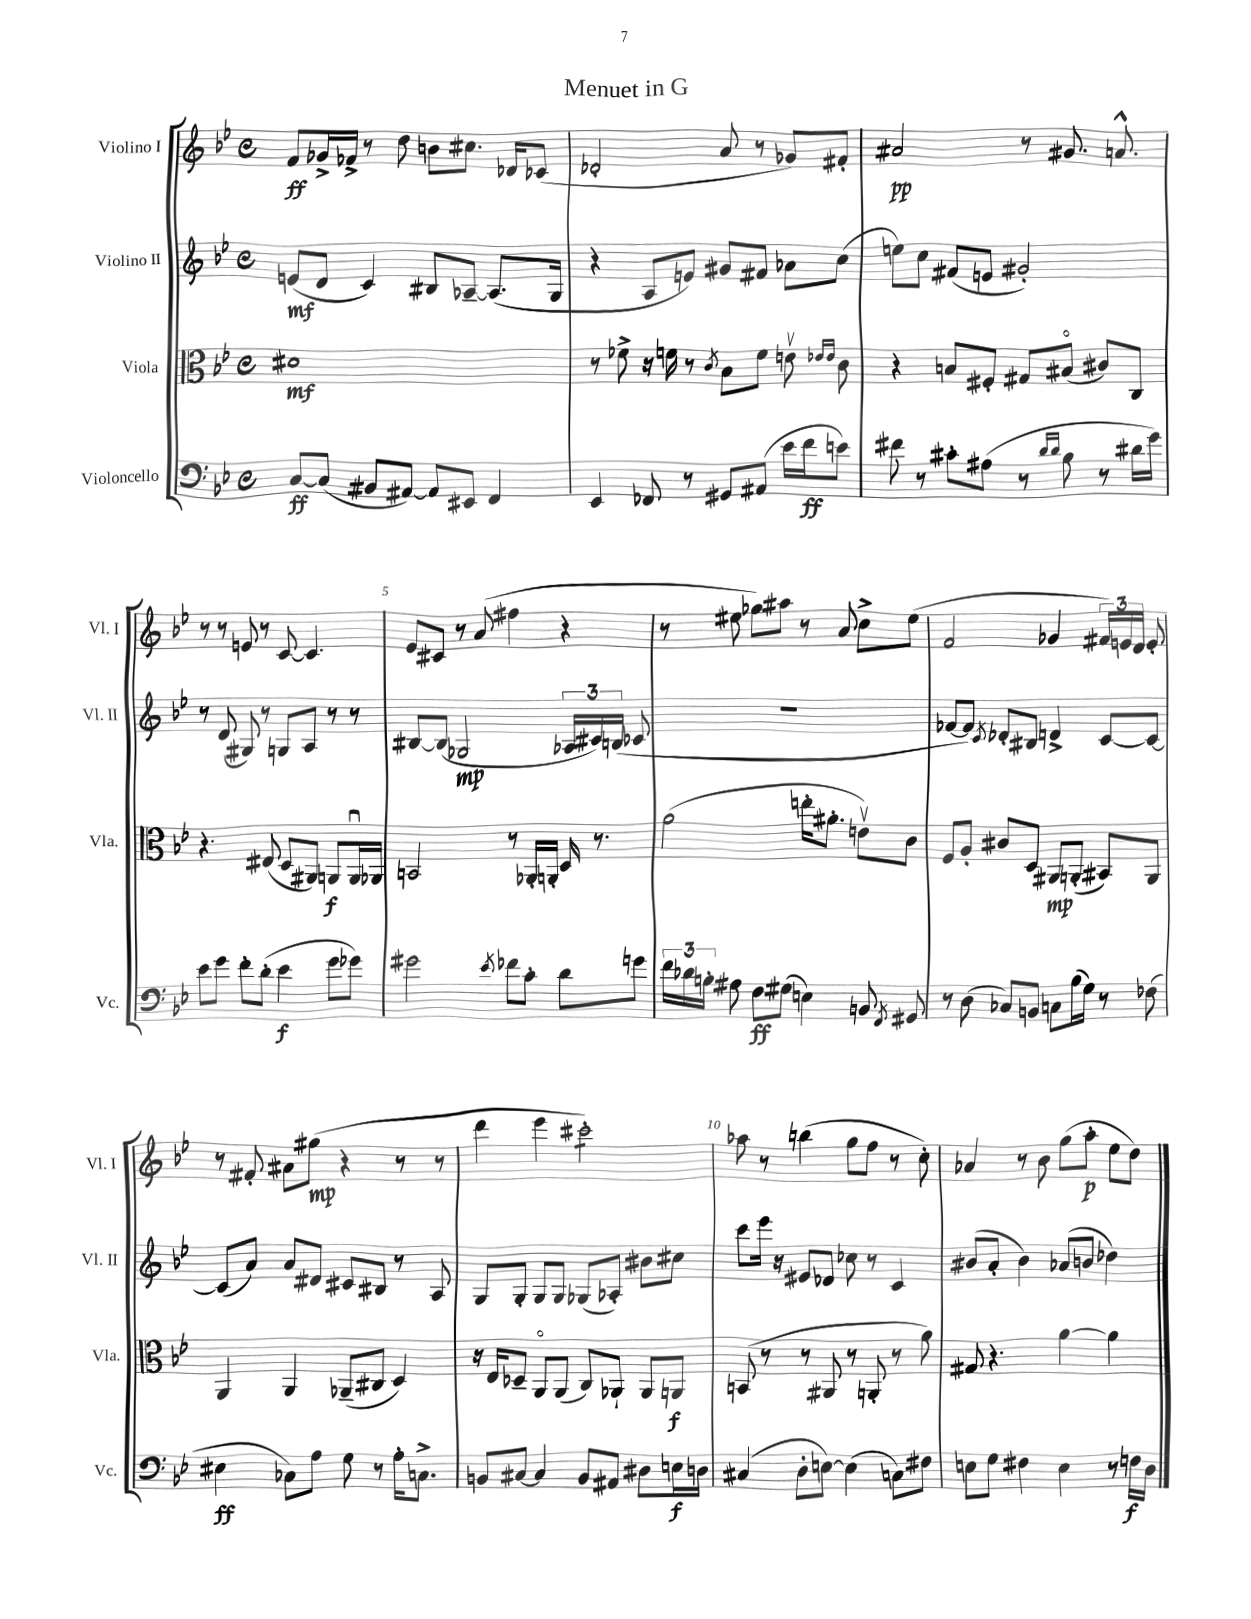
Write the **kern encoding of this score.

**kern	**kern	**kern	**kern
*staff4	*staff3	*staff2	*staff1
*clefF4	*clefC3	*clefG2	*clefG2
*k[b-e-]	*k[b-e-]	*k[b-e-]	*k[b-e-]
*M4/4	*M4/4	*M4/4	*M4/4
*met(c)	*met(c)	*met(c)	*met(c)
[8C	1d#	(8e	8f
(8C]	.	8d	16g-^
.	.	.	16f-^
8BB#	.	4c)	8r
[8AA#)	.	.	8dd
8AA#]	.	8B#	8b
8EE#	.	[8A-~	8.cc#
4FF	.	(8.A-]	.
.	.	.	16d-
.	.	.	(8c-
.	.	16G	.
=	=	=	=
4EE-	8r	4r	2d-'
.	8f-^	.	.
8FF-	16r	8A	.
.	16f	.	.
8r	8r	8e)	.
.	8qc	.	.
8GG#	8B-	8g#	8a
(8AA#	8f	8f#	8r
16e-	8ev	8a-	8g-)
16f	.	.	.
.	16qqe-	.	.
.	16qqe-	.	.
8e)	8c	(8cc	8f#'
=	=	=	=
8f#	4r	8ee)	2a#
8r	.	8cc	.
8c#'	8B	(8f#	.
(8A#	8F#'	8e	.
8r	8G#	2g#')	8r
16qqd	.	.	.
16qqd	.	.	.
8B-	(8B#o	.	8.g#
8r	8c#)	.	.
.	.	.	8.a^^
16d#	8C	.	.
16g)	.	.	.
=	=	=	=
8e-	4.r	8r	8r
8g	.	(8d	8r
8f'	.	8G#)	8e
(8d'	(8E#	8r	8r
4e-	8D	8G	[8c
.	8AA#)	8A	4.c]
8g	8AA	8r	.
8g-)	16AAu	8r	.
.	16AA-	.	.
=	=	=	=
2g#	2BB	[8B#	8e-
.	.	(8B#]	8c#
.	.	2G-	8r
.	.	.	(8a
8qe-	.	.	.
8f-	8r	.	4ff#
8c'	16AA-'	.	.
.	16AA'	.	.
8d	16D	24A-	4r
.	.	24c#)	.
.	8.r	.	.
.	.	(24B	.
8g	.	8c-	.
=	=	=	=
24f	(2a	1r	8r
24d-	.	.	.
24B'	.	.	.
8A#	.	.	8ee#
8F	.	.	8gg-)
(8G#	.	.	8aa#
4E)	16ee'	.	8r
.	8.a#'	.	.
.	.	.	8a
8BB	8ev)	.	8cc^
8qFF	.	.	.
8GG#	8c	.	(8ee#
=	=	=	=
8r	8F	[8f-	2f
(8D	8A'	8f-])	.
.	.	8qc	.
8C-)	8c#	8d-'	.
8BB	8D	8B#	.
8C	8AA#	4d^	4g-
(16B-	(8AA'	.	.
16G)	.	.	.
8r	8BB#)	[8c	24f#)
.	.	.	24e
.	.	.	24d
(8F-	8AA	8c_	8e'
=	=	=	=
4E#	4AA	(8c]	8r
.	.	8a)	8f#'
8C-)	4AA	8a	8a#
8A	.	8d#	(8gg#
8G	(8AA-~	8c#	4r
8r	8C#	8B#	.
16A'	4D)	8r	8r
8.C^	.	.	.
.	.	8A	8r
=	=	=	=
8BB	16r	8G	4ddd
.	16E-	.	.
[8C#	8D-~	8G'	.
4C#]	8AAo	8G	4eee-
.	(8AA	8G	.
8BB	8C)	(8G-	2ccc#')
8AA#	8AA-`	8A-')	.
8D#	8AA-	8b#	.
16E	8AA	8cc#	.
16D	.	.	.
=	=	=	=
(4C#	(8BB	8ccc	8aa-
.	8r	16eee-	8r
.	.	16r	.
8D'	8r	8e#	(4bb
[8E)	8AA#	8d-	.
(4E]	8r	8cc-	8gg
.	8AA'	8r	8ff
8C)	8r	4c	8r
8F#	8a)	.	8cc')
=	=	=	=
8E	8G#	(8b#	4a-
8G	4.r	8a'	.
4F#	.	4b#)	8r
.	.	.	8b-
4E	[4a	(8a-	(8gg
.	.	8b	8aa'
8r	4a]	4dd-)	8ee-
16F	.	.	8dd)
16D	.	.	.
==	==	==	==
*-	*-	*-	*-
